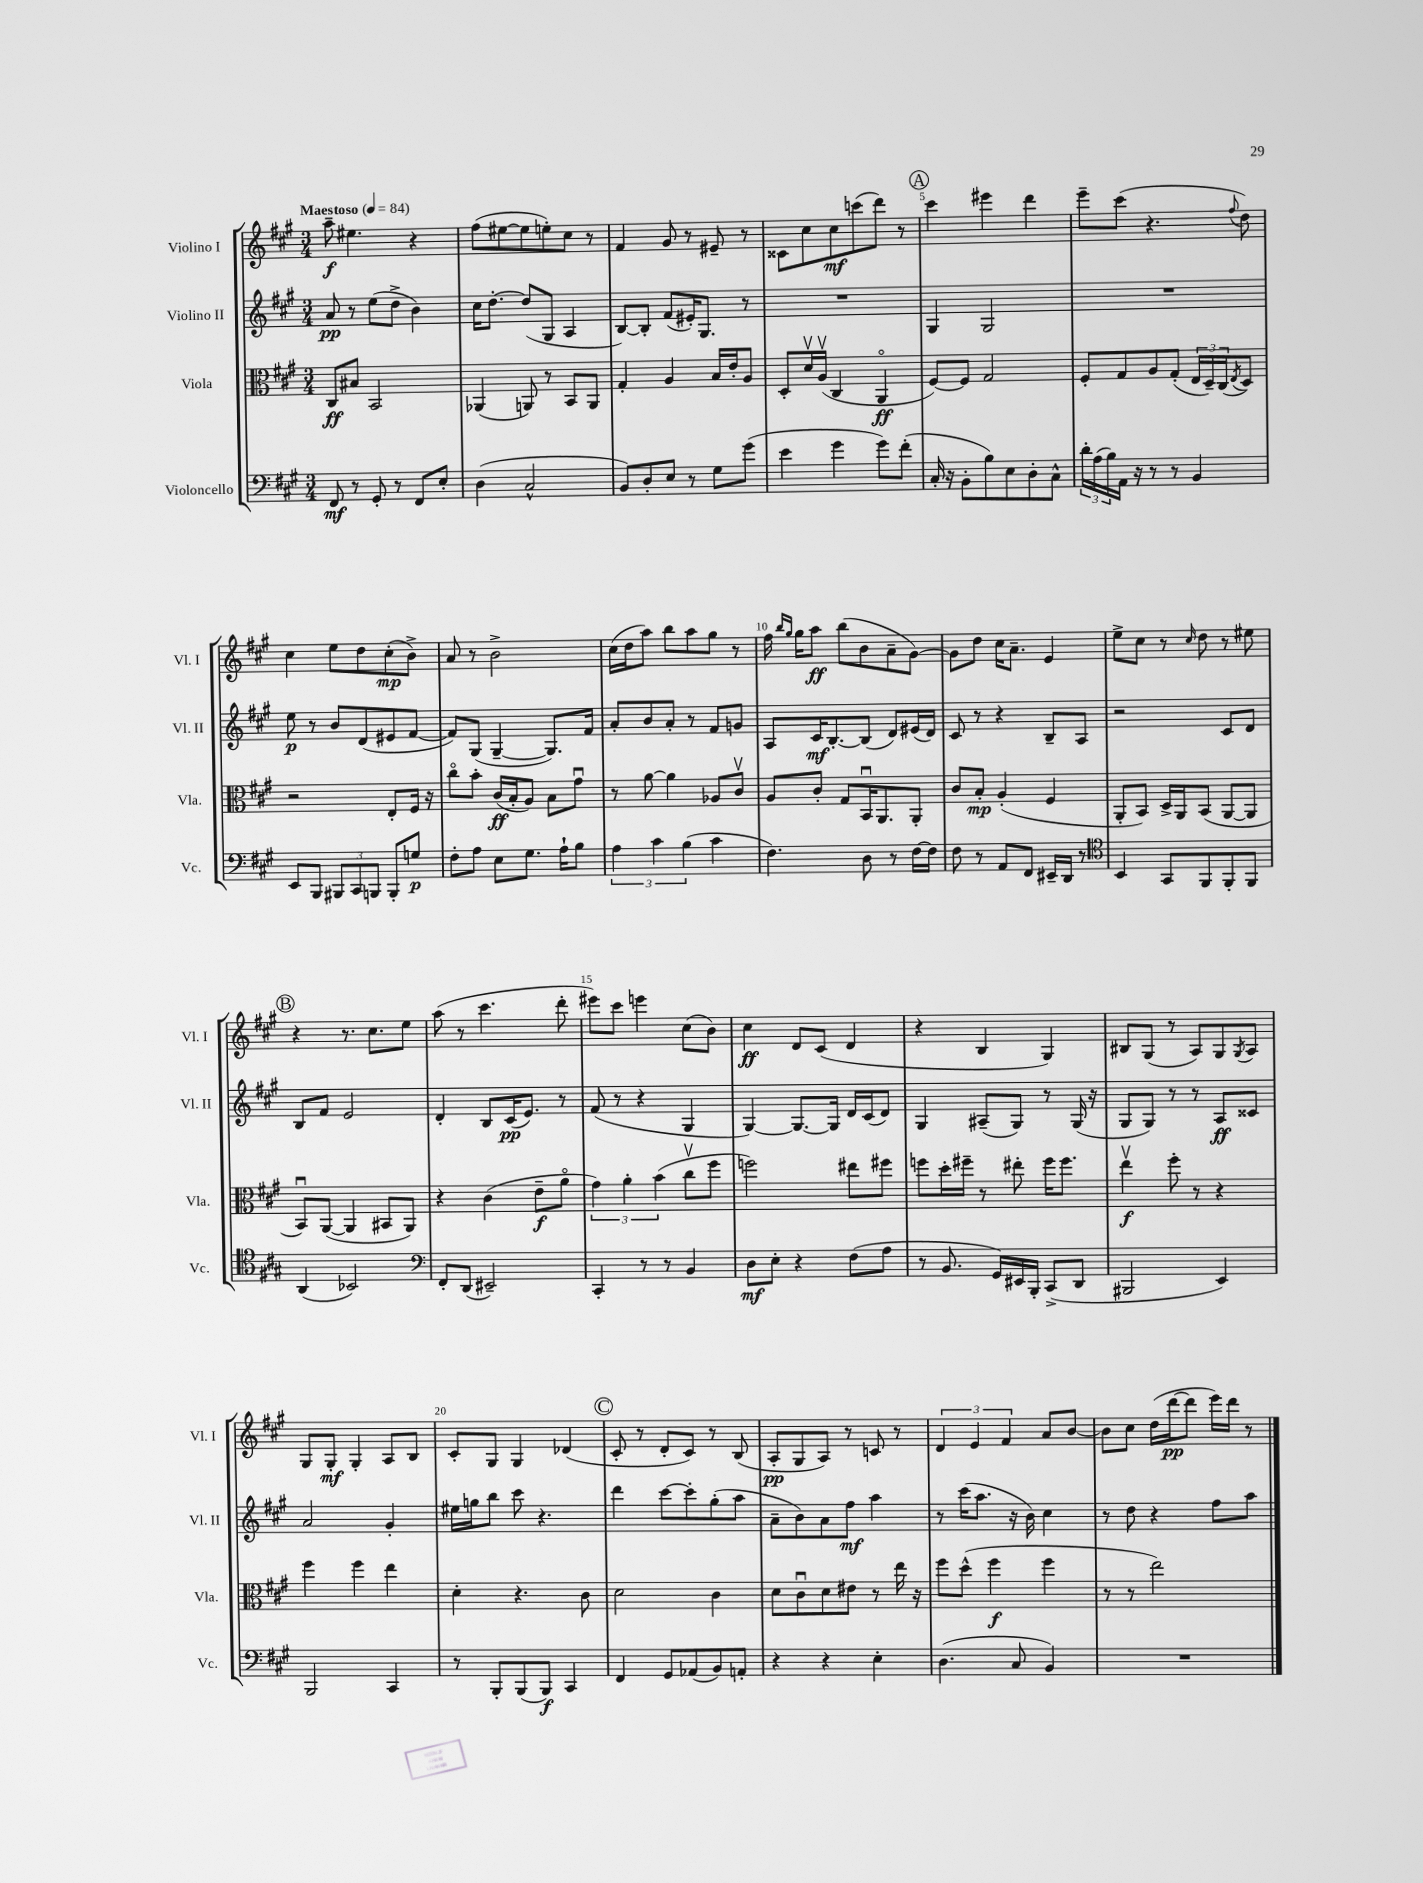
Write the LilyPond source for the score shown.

<<
\new StaffGroup <<
\new Staff = "s0" \with { instrumentName = "Violino I" shortInstrumentName = "Vl. I" } {
    \clef treble \key a \major \numericTimeSignature \time 3/4 \tempo "Maestoso" 4 = 84
    a''8--\f eis''4. r4 |
    fis''8( eis''8~ eis''8 e''8-.) cis''8 r8 |
    fis'4 gis'8 r8 eis'8-- r8 |
    cisis'8 cis''8 cis''8\mf c'''8( d'''8) r8 |
    \mark \markup { \circle "A" } cis'''4 eis'''4 d'''4 |
    e'''8-- cis'''8( r4. \appoggiatura { fis''8 } d''8) |
    cis''4 e''8 d''8 cis''8-.\mp( b'8->) |
    a'8 r8 b'2-> |
    cis''16( d''16 a''8) b''8 a''8 gis''8 r8 |
    fis''16 \grace { b''16 gis''16 } gis''16 a''8\ff b''8( b'8 a'8-- gis'8~) |
    gis'8 d''8 cis''16 a'8.-- e'4 |
    e''8-> cis''8 r8 \grace { cis''16 } d''8 r8 eis''8 |
    \mark \markup { \circle "B" } r4 r8. cis''8. e''8 |
    a''8( r8 cis'''4. d'''8-. |
    eis'''8) cis'''8 e'''4 cis''8( b'8) |
    cis''4\ff d'8 cis'8( d'4 |
    r4 b4 gis4) |
    bis8 gis8( r8 a8) gis8 \acciaccatura { gis8 } a8 |
    gis8 gis8-.\mf gis4-. a8 b8 |
    cis'8-. gis8 gis4 des'4( |
    \mark \markup { \circle "C" } cis'8-. r8 d'8-. cis'8) r8 b8( |
    a8-.\pp gis8 a8) r8 c'8 r8 |
    \tuplet 3/2 { d'4 e'4 fis'4 } a'8 b'8~ |
    b'8 cis''8 d''16( d'''16~\pp d'''8 e'''16) d'''16 r8 \bar "|." |
}
\new Staff = "s1" \with { instrumentName = "Violino II" shortInstrumentName = "Vl. II" } {
    \clef treble \key a \major \numericTimeSignature \time 3/4
    a'8\pp r8 e''8( d''8-> b'4) |
    cis''16 d''8.~-. d''8( gis8 a4 |
    b8~) b8-. fis'8( eis'16-.) gis8. r8 |
    R2. |
    \mark \markup { \circle "A" } gis4 gis2 |
    R2. |
    e''8\p r8 b'8 d'8( eis'8 fis'8~ |
    fis'8) gis8( gis4~-- gis8.) fis'16 |
    a'8-. b'8 a'8-. r8 fis'8 g'8 |
    a8 cis'16\mf b8.~-. b8( d'8) eis'16( d'16) |
    cis'8 r8 r4 b8-- a8 |
    r2 cis'8 d'8 |
    \mark \markup { \circle "B" } b8 fis'8 e'2 |
    d'4-. b8 cis'16\pp( e'8.) r8 |
    fis'8( r8 r4 gis4 |
    gis4~) gis8.~ gis16 d'16 cis'16( d'8) |
    gis4 ais8--( gis8) r8 gis16( r16 |
    gis8 gis8) r8 r8 a8\ff cisis'8 |
    a'2 gis'4-. |
    eis''16 g''16 b''8 cis'''8 r4. |
    \mark \markup { \circle "C" } d'''4 cis'''8~ cis'''8-. gis''8-.( a''8 |
    a'8-- b'8) a'8 fis''8\mf a''4 |
    r8 cis'''16( a''8. r16 b'16) cis''4 |
    r8 d''8 r4 fis''8 a''8 \bar "|." |
}
\new Staff = "s2" \with { instrumentName = "Viola" shortInstrumentName = "Vla." } {
    \clef alto \key a \major \numericTimeSignature \time 3/4
    cis8\ff bis8 b,2 |
    aes,4( a,8) r8 b,8 a,8 |
    gis4-. a4 b16 e'16-. a8 |
    d8-. d'16\upbow a16\upbow( cis4 a,4\flageolet\ff |
    \mark \markup { \circle "A" } fis8~) fis8 gis2 |
    fis8-. gis8 a8 gis8-.( \tuplet 3/2 { e16 d16--) cis16( } \acciaccatura { e8 } d8) |
    r2 e8-. fis16 r16 |
    cis''8\flageolet b'8-. cis'16\ff( b16-. a8) b8 gis'8\downbow |
    r8 a'8~ a'4 aes8 cis'8\upbow |
    a8 cis'8-. gis8 b,16\downbow a,8. a,8-. |
    cis'8 b8-.\mp a4-.( fis4 |
    a,8-. b,8) d16-> a,16 b,8( a,8~ a,8 |
    \mark \markup { \circle "B" } b,8\downbow) a,8~( a,4 bis,8 a,8) |
    r4 cis'4( e'8--\f a'8\flageolet |
    \tuplet 3/2 { gis'4) a'4-. b'4( } cis''8\upbow fis''8 |
    f''2) eis''8 fis''8 |
    f''8 d''16-. fis''16-- r8 eis''8-. fis''16 fis''8. |
    e''4\upbow\f fis''8-. r8 r4 |
    fis''4 fis''4 e''4 |
    d'4-. r4. cis'8 |
    \mark \markup { \circle "C" } d'2 cis'4 |
    d'8 cis'8\downbow d'8 eis'8 r8 e''16 r16 |
    fis''8 d''8-^( fis''4\f fis''4 |
    r8 r8 e''2) \bar "|." |
}
\new Staff = "s3" \with { instrumentName = "Violoncello" shortInstrumentName = "Vc." } {
    \clef bass \key a \major \numericTimeSignature \time 3/4
    fis,8\mf r8 gis,8-. r8 fis,8 e8-. |
    d4( cis2-^ |
    b,8) d8-. e8 r8 gis8 gis'8( |
    e'4 gis'4 gis'8) fis'8-.( |
    \mark \markup { \circle "A" } cis16-. r16 b,8-. b8) e8 d8-. cis8-^ |
    \tuplet 3/2 { d'16-. a16( b16) } a,16 r16 r8 r8 b,4 |
    e,8 b,,8 \tuplet 3/2 { bis,,8 cis,8 b,,8 } b,,8-. g8\p |
    fis8-. a8 e8 gis8. a16-! b8 |
    \tuplet 3/2 { a4 cis'4 b4( } cis'4 |
    fis4.) d8 r8 fis16~ fis16 |
    fis8 r8 a,8 fis,8 eis,16-- d,16 r8 |
    \clef tenor b,4 gis,8 fis,8 fis,8-. fis,8 |
    \mark \markup { \circle "B" } a,4( bes,2) |
    \clef bass fis,8-. d,8( eis,2--) |
    cis,4-. r8 r8 b,4 |
    d8\mf e8-. r4 fis8( a8 |
    r8 b,8. gis,16) eis,16 b,,16-. cis,8->( d,8 |
    bis,,2 e,4) |
    b,,2 cis,4 |
    r8 b,,8-. b,,8( b,,8\f) cis,4 |
    \mark \markup { \circle "C" } fis,4 gis,8 aes,8( b,8) a,8-. |
    r4 r4 e4-. |
    d4.( cis8 b,4) |
    R2. \bar "|." |
}
>>
>>
\layout { \context { \Score \override BarNumber.break-visibility = ##(#f #t #t) barNumberVisibility = #(every-nth-bar-number-visible 5) } }
